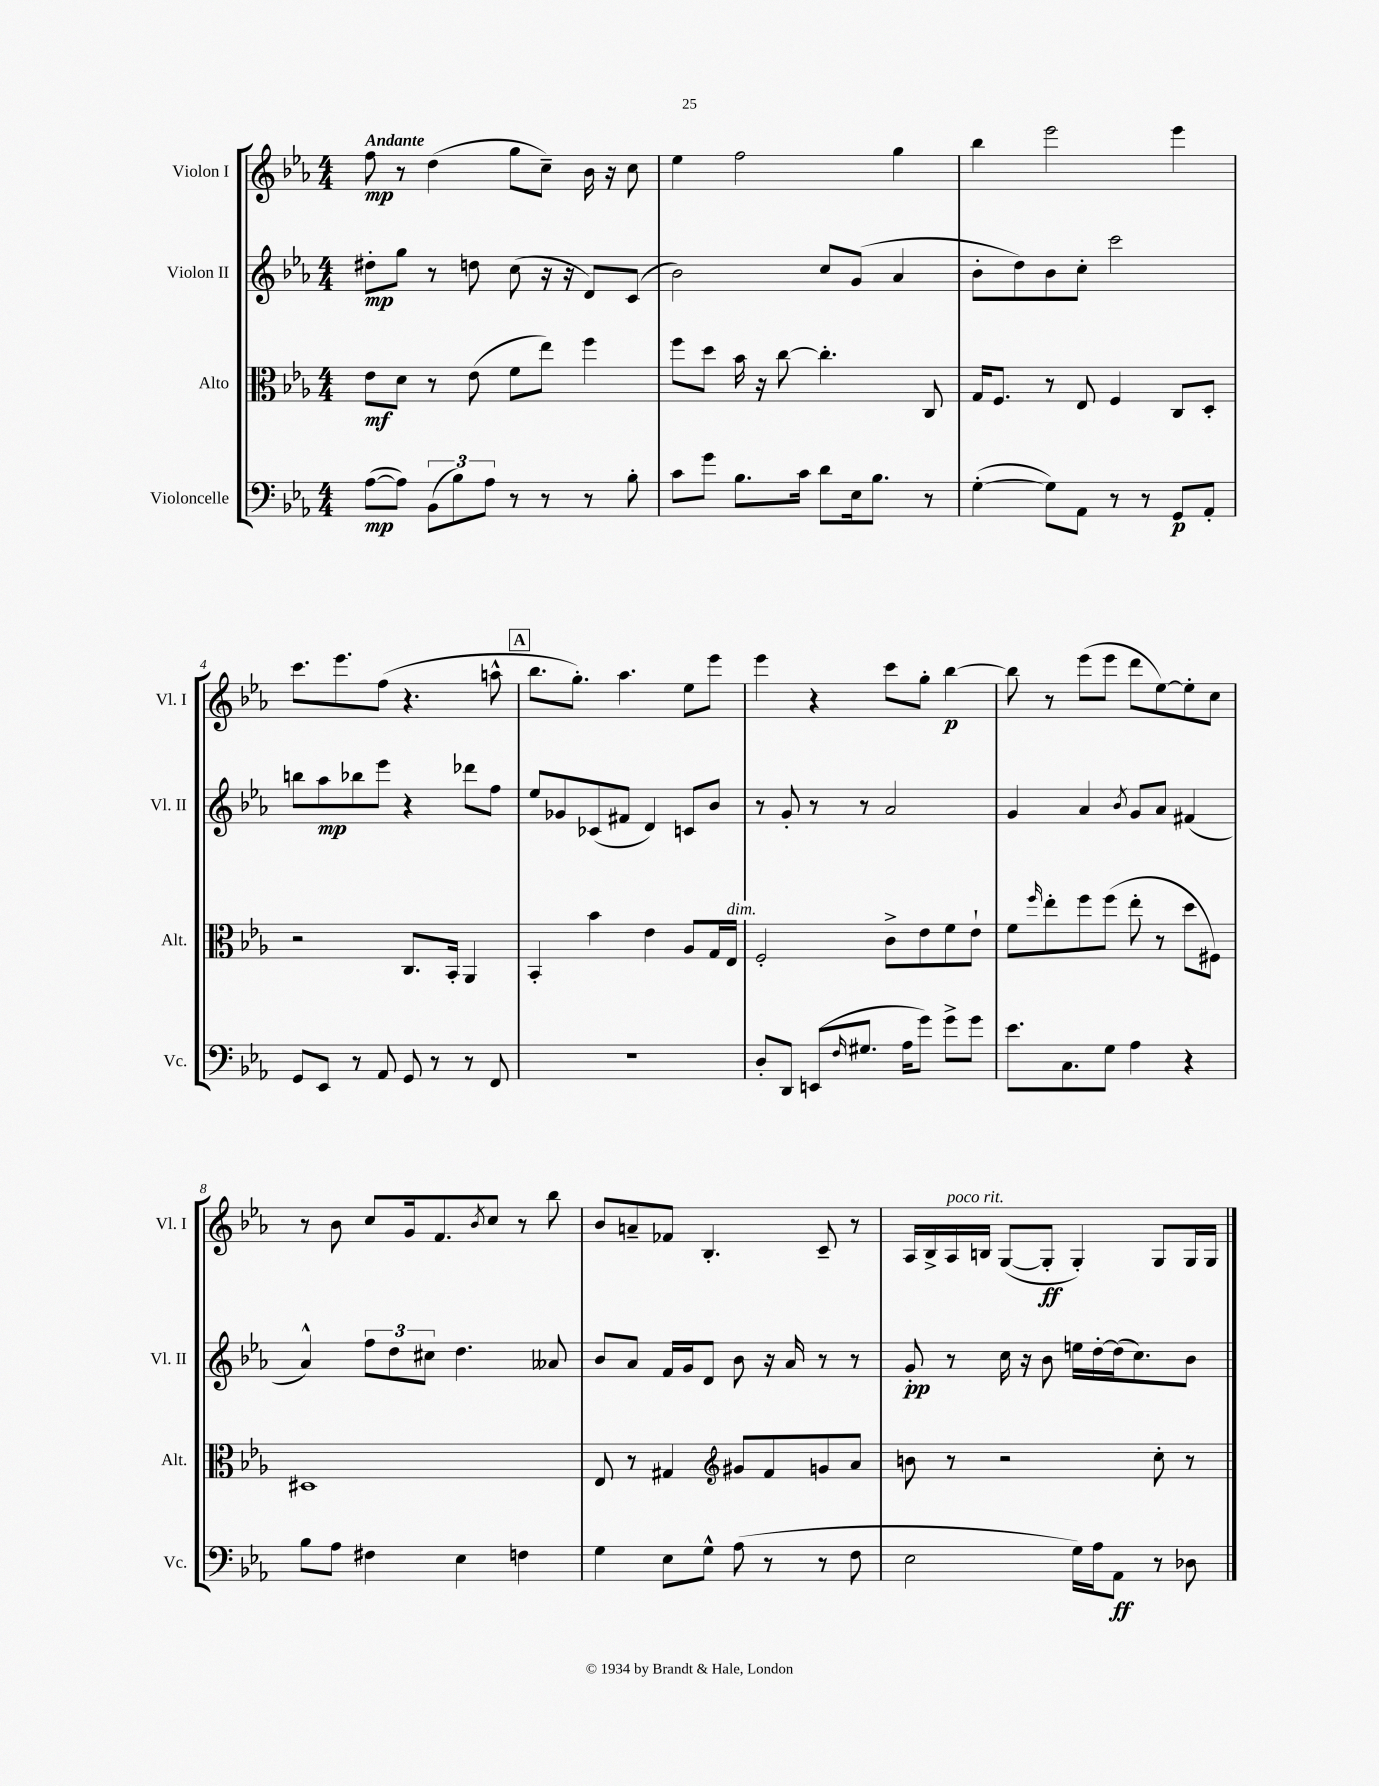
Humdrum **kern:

**kern	**kern	**kern	**kern
*staff4	*staff3	*staff2	*staff1
*clefF4	*clefC3	*clefG2	*clefG2
*k[b-e-a-]	*k[b-e-a-]	*k[b-e-a-]	*k[b-e-a-]
*M4/4	*M4/4	*M4/4	*M4/4
([8A-	8e-	8dd#'	8ff
8A-])	8d	8gg	8r
(12BB-	8r	8r	(4dd
12B-)	.	.	.
.	(8e-	8dd	.
12A-	.	.	.
8r	8f	(8cc	8gg
8r	8ee-)	16r	8cc~)
.	.	16r	.
8r	4ff	8d)	16b-
.	.	.	16r
8B-'	.	(8c	8cc
=	=	=	=
8c	8ff	2b-)	4ee-
8g	8dd	.	.
8.B-	16b-	.	2ff
.	16r	.	.
.	[8cc	.	.
16c	.	.	.
8d	4.cc']	8cc	.
16E-	.	(8g	.
8.B-	.	.	.
.	.	4a-	4gg
8r	8C	.	.
=	=	=	=
([4G'	16G	8b-'	4bb-
.	8.F	.	.
.	.	8dd)	.
8G])	8r	8b-	2eee-
8AA-	8E-	8cc'	.
8r	4F	2ccc	.
8r	.	.	.
8GG	8C	.	4eee-
8AA-'	8D'	.	.
=	=	=	=
8GG	2r	8bb	8.ccc
8EE-	.	8aa-	.
.	.	.	8.eee-
8r	.	8bb-	.
8AA-	.	8eee-	(8ff
8GG	8.C	4r	4.r
8r	.	.	.
.	16BB-'	.	.
8r	4AA-	8ddd-	.
8FF	.	8ff	8aa^^
=	=	=	=
1r	4BB-'	8ee-	8.bb-
.	.	8g-	.
.	.	.	8.gg')
.	4b-	(8c-	.
.	.	8f#	4.aa-
.	4e-	4d)	.
.	8A-	8c	8ee-
.	16G	8b-	8eee-
.	16E-	.	.
=	=	=	=
8D'	2F'	8r	4eee-
8DD	.	8g'	.
(8EE	.	8r	4r
16qqF	.	.	.
8.G#	.	8r	.
.	8c^	2a-	8ccc
16A-	.	.	.
8g)	8e-	.	8gg'
8g^	8f	.	[4bb-
8g	8e-`	.	.
=	=	=	=
8.e-	8f	4g	8bb-]
.	16qqff	.	.
.	8ee-'	.	8r
8.C	.	.	.
.	8ff	4a-	(8eee-
8G	(8ff	.	8eee-
.	.	8qb-	.
4A-	8ee-'	8g	8ddd
.	8r	8a-	[8ee-)
4r	8dd	(4f#	8ee-']
.	8F#)	.	8cc
=	=	=	=
8B-	1D#	4a-^^)	8r
8A-	.	.	8b-
4F#	.	12ff	8cc
.	.	12dd	.
.	.	.	16g
.	.	12cc#	.
.	.	.	8.f
4E-	.	4.dd	.
.	.	.	8qb-
.	.	.	8cc
4F	.	.	8r
.	.	8a--	8bb-
=	=	=	=
4G	8E-	8b-	8b-
.	8r	8a-	8a~
8E-	4G#	16f	8f-
.	.	16g	.
8G^^	.	8d	4.B-'
*	*clefG2	*	*
(8A-	8g#	8b-	.
8r	8f	16r	.
.	.	16a-	.
8r	8g	8r	8c~
8F	8a-	8r	8r
=	=	=	=
2E-	8b	8g'	16A-
.	.	.	16B-^
.	8r	8r	16A-
.	.	.	16B
.	2r	16cc	([8G
.	.	16r	.
.	.	8b-	8G']
16G)	.	16ee	4G')
16A-	.	[16dd'	.
8AA-	.	(16dd]	.
.	.	8.cc)	.
8r	8cc'	.	8G
8D-	8r	8b-	16G
.	.	.	16G
==	==	==	==
*-	*-	*-	*-
